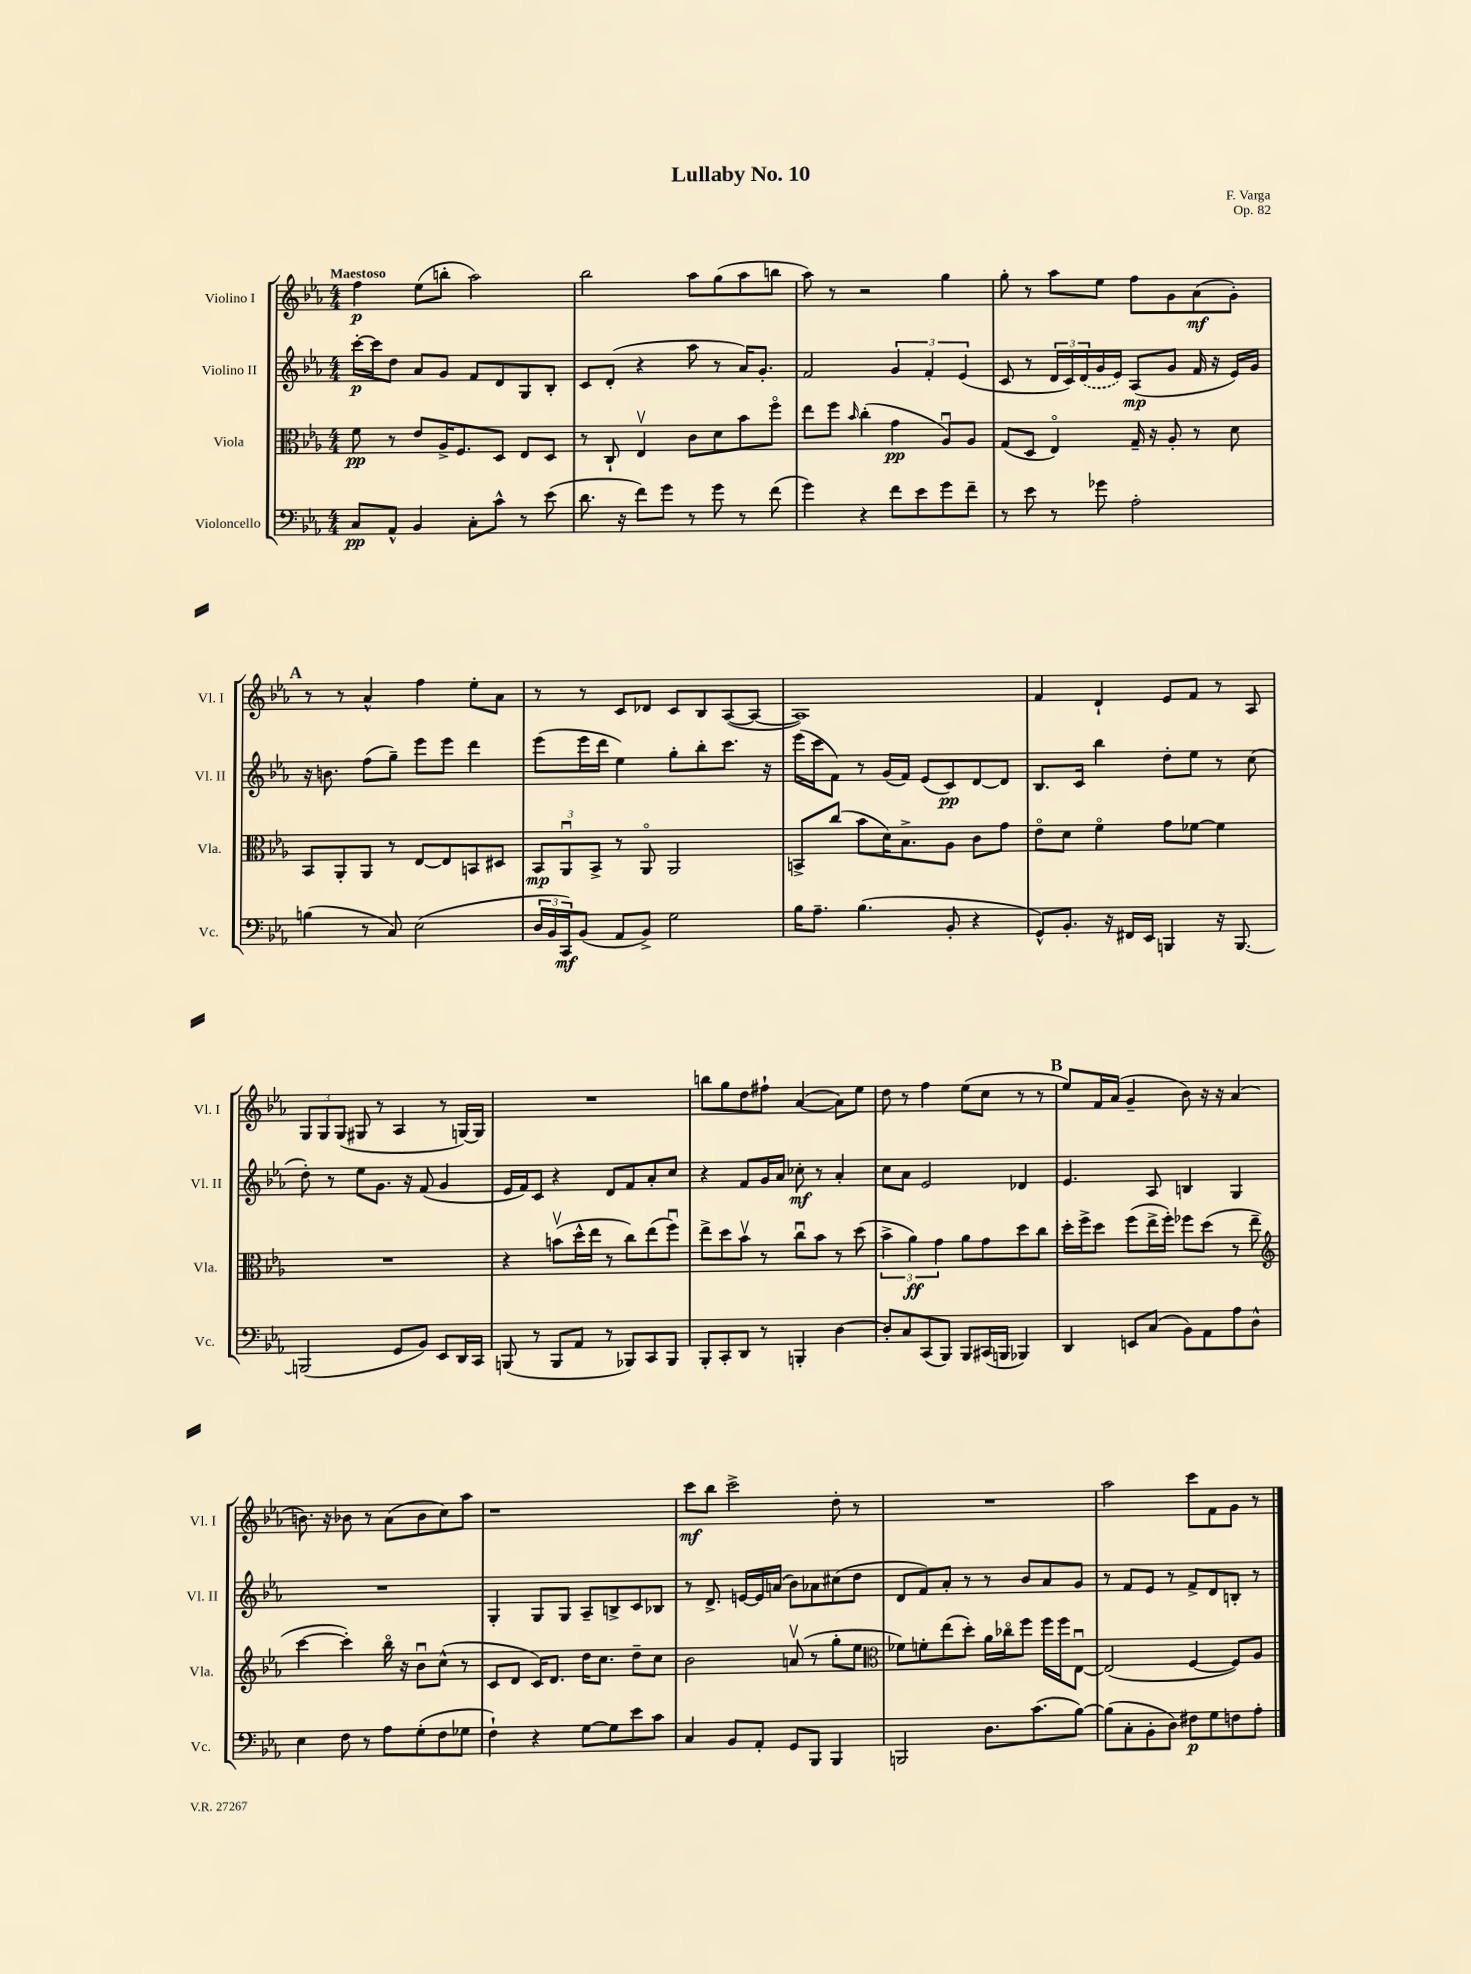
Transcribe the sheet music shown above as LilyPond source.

\header { title = "Lullaby No. 10" composer = "F. Varga" opus = "Op. 82" }
<<
\new StaffGroup <<
\new Staff = "s0" \with { instrumentName = "Violino I" shortInstrumentName = "Vl. I" } {
    \clef treble \key ees \major \numericTimeSignature \time 4/4 \tempo "Maestoso"
    f''4\p ees''8( b''8-. aes''2) |
    bes''2 aes''8 g''8( aes''8 b''8 |
    aes''8) r8 r2 g''4 |
    g''8-. r8 aes''8 ees''8 f''8 g'8 aes'8\mf( g'8-.) |
    \mark \markup { \bold "A" } r8 r8 aes'4-^ f''4 ees''8-. aes'8 |
    r8 r8 c'8 des'8 c'8 bes8 aes8~( aes8~ |
    aes1) |
    f'4 d'4-! ees'8 f'8 r8 aes8 |
    \tuplet 3/2 { g8 g8 g8( } gis8 r8 aes4 r8 g16~) g16 |
    R1 |
    b''8 g''8 d''8 fis''8-! aes'4~( aes'8) ees''8 |
    d''8 r8 f''4 ees''8( c''8 r8 r8 |
    \mark \markup { \bold "B" } ees''8) f'16 aes'16( g'4-- bes'8) r16 r16 aes'4( |
    b'8.) r16 bes'8 r8 aes'8( bes'8 c''8) aes''8 |
    r1 |
    c'''8\mf bes''8 c'''2-> d''8-. r8 |
    R1 |
    aes''2 c'''8 f'8 g'8 r8 \bar "|." |
}
\new Staff = "s1" \with { instrumentName = "Violino II" shortInstrumentName = "Vl. II" } {
    \clef treble \key ees \major \numericTimeSignature \time 4/4
    c'''16~-.\p c'''16 d''8 aes'8 g'8 f'8 d'8 g8 bes8-. |
    c'8 d'8-.( r4 aes''8 r8 aes'16) g'8.-. |
    f'2 \tuplet 3/2 { g'4 f'4-. ees'4( } |
    c'8 r8 \tuplet 3/2 { d'16 c'16) \once \slurDashed d'16( } g'16 ees'16) aes8\mp( g'8 f'16 r16 ees'16) g'16 |
    \mark \markup { \bold "A" } r16 b'8. f''8( g''8--) ees'''8 ees'''8 d'''4 |
    ees'''8( ees'''16 d'''16 ees''4) g''8-. bes''8-. c'''8. r16 |
    ees'''16( c'''16 f'8) r8 g'16( f'16) ees'8( c'8\pp) d'8~ d'8 |
    bes8. c'16 bes''4 d''8-. ees''8 r8 c''8( |
    d''8-.) r8 ees''8 g'8. r16 f'8( g'4 |
    ees'16 f'16) c'8 r4 d'8 f'8 aes'8-. c''8 |
    r4 f'8 g'16 aes'16 ces''8-.\mf r8 aes'4-. |
    c''8 aes'8 ees'2 des'4 |
    \mark \markup { \bold "B" } ees'4. aes8 b4 g4 |
    R1 |
    g4-. g8 g8 aes8-- b8-> c'8 bes8 |
    r8 d'8.-> e'16~ e'16 a'16( bes'8) aes'8 cis''8( d''8 |
    d'8 f'8) aes'8-. r8 r8 bes'8 aes'8 g'8 |
    r8 f'8 ees'8 r8 f'8-> d'8 b8-. r8 \bar "|." |
}
\new Staff = "s2" \with { instrumentName = "Viola" shortInstrumentName = "Vla." } {
    \clef alto \key ees \major \numericTimeSignature \time 4/4
    f'8\pp r8 ees'8 aes16-> f8. d8 ees8 d8 |
    r8 c8-! ees4\upbow c'8 d'8 bes'8 f''8\flageolet |
    ees''8 f''8 \grace { bes'16 } c''4-.( g'4\pp aes8\downbow) aes8 |
    g8( d8 ees4\flageolet) g16-- r16 aes8-. r8 d'8 |
    \mark \markup { \bold "A" } bes,8 aes,8-. aes,8 r8 ees8~ ees8 b,8 dis8 |
    \tuplet 3/2 { bes,8\mp aes,8\downbow bes,8-> } r8 aes,8\flageolet aes,2 |
    b,8-> c''8( bes'8 d'16) bes8.-> aes8 c'8 g'8 |
    ees'8\flageolet d'8 f'4\flageolet g'8 fes'8~ fes'4 |
    R1 |
    r4 b'8\upbow( d''16-^ ees''16 r8 c''8) ees''8( f''8\downbow) |
    ees''8-> d''8 bes'8\upbow r8 c''8\downbow bes'8 r8 d''8( |
    \tuplet 3/2 { bes'4-> aes'4\ff) g'4 } aes'8 g'8 d''8 c''8 |
    \mark \markup { \bold "B" } d''16-. f''16-> d''8 f''8( ees''16-> f''16-.) fes''8 d''8( r8 ees''8-- |
    \clef treble c'''4~ c'''4-.) bes''16\flageolet r16 bes'8\downbow c''8-^( r8 |
    c'8 d'8 c'16) d'8. d''16 c''8. d''8-- c''8 |
    bes'2 a'8\upbow( r8 g''8-. ees''8 |
    \clef alto fes'8) f'8-. ees''8( d''8-.) aes'16 ces''16\flageolet f''8 f''16 f''16 ees8~\downbow |
    ees2( f4~ f8) aes8 \bar "|." |
}
\new Staff = "s3" \with { instrumentName = "Violoncello" shortInstrumentName = "Vc." } {
    \clef bass \key ees \major \numericTimeSignature \time 4/4
    c8\pp aes,8-^ bes,4 c8-. c'8-^ r8 ees'8( |
    d'8. r16 f'8) g'8 r8 g'8 r8 f'8( |
    g'4) r4 f'8 ees'8 g'8 f'8-- |
    r8 ees'8 r8 ges'8 aes2-. |
    \mark \markup { \bold "A" } b4( r8 c8) ees2( |
    \tuplet 3/2 { d16 bes,16 c,16\mf) } bes,8( aes,8 bes,8->) g2 |
    bes16 aes8.-- bes4.( bes,8-. r4 |
    g,8-^) bes,8.-. r16 fis,16 ees,16 b,,4 r16 b,,8.~ |
    b,,2( g,8 bes,8) ees,8 d,16 c,16 |
    b,,8( r8 b,,8 aes,8 r8 bes,,8) c,8 bes,,8 |
    bes,,8-. c,8-. d,8 r8 b,,4-. d4~ |
    d8-. c8 c,8( bes,,8) bes,,8 cis,16( b,,16 bes,,4) |
    \mark \markup { \bold "B" } d,4 e,8 c8( bes,8) aes,8 aes8 d8-^ |
    ees4 f8 r8 aes8 g8-.( f8 ges8 |
    f4-!) r4 g8~ g8 ees'8 c'8 |
    c4 bes,8 aes,8-. g,8 bes,,8 bes,,4 |
    b,,2 d8. c'8.( bes8~) |
    bes8( c8-. bes,8-. d8) fis8\p g8 f8 aes8-. \bar "|." |
}
>>
>>
\layout { \context { \Score \remove "Bar_number_engraver" } }
